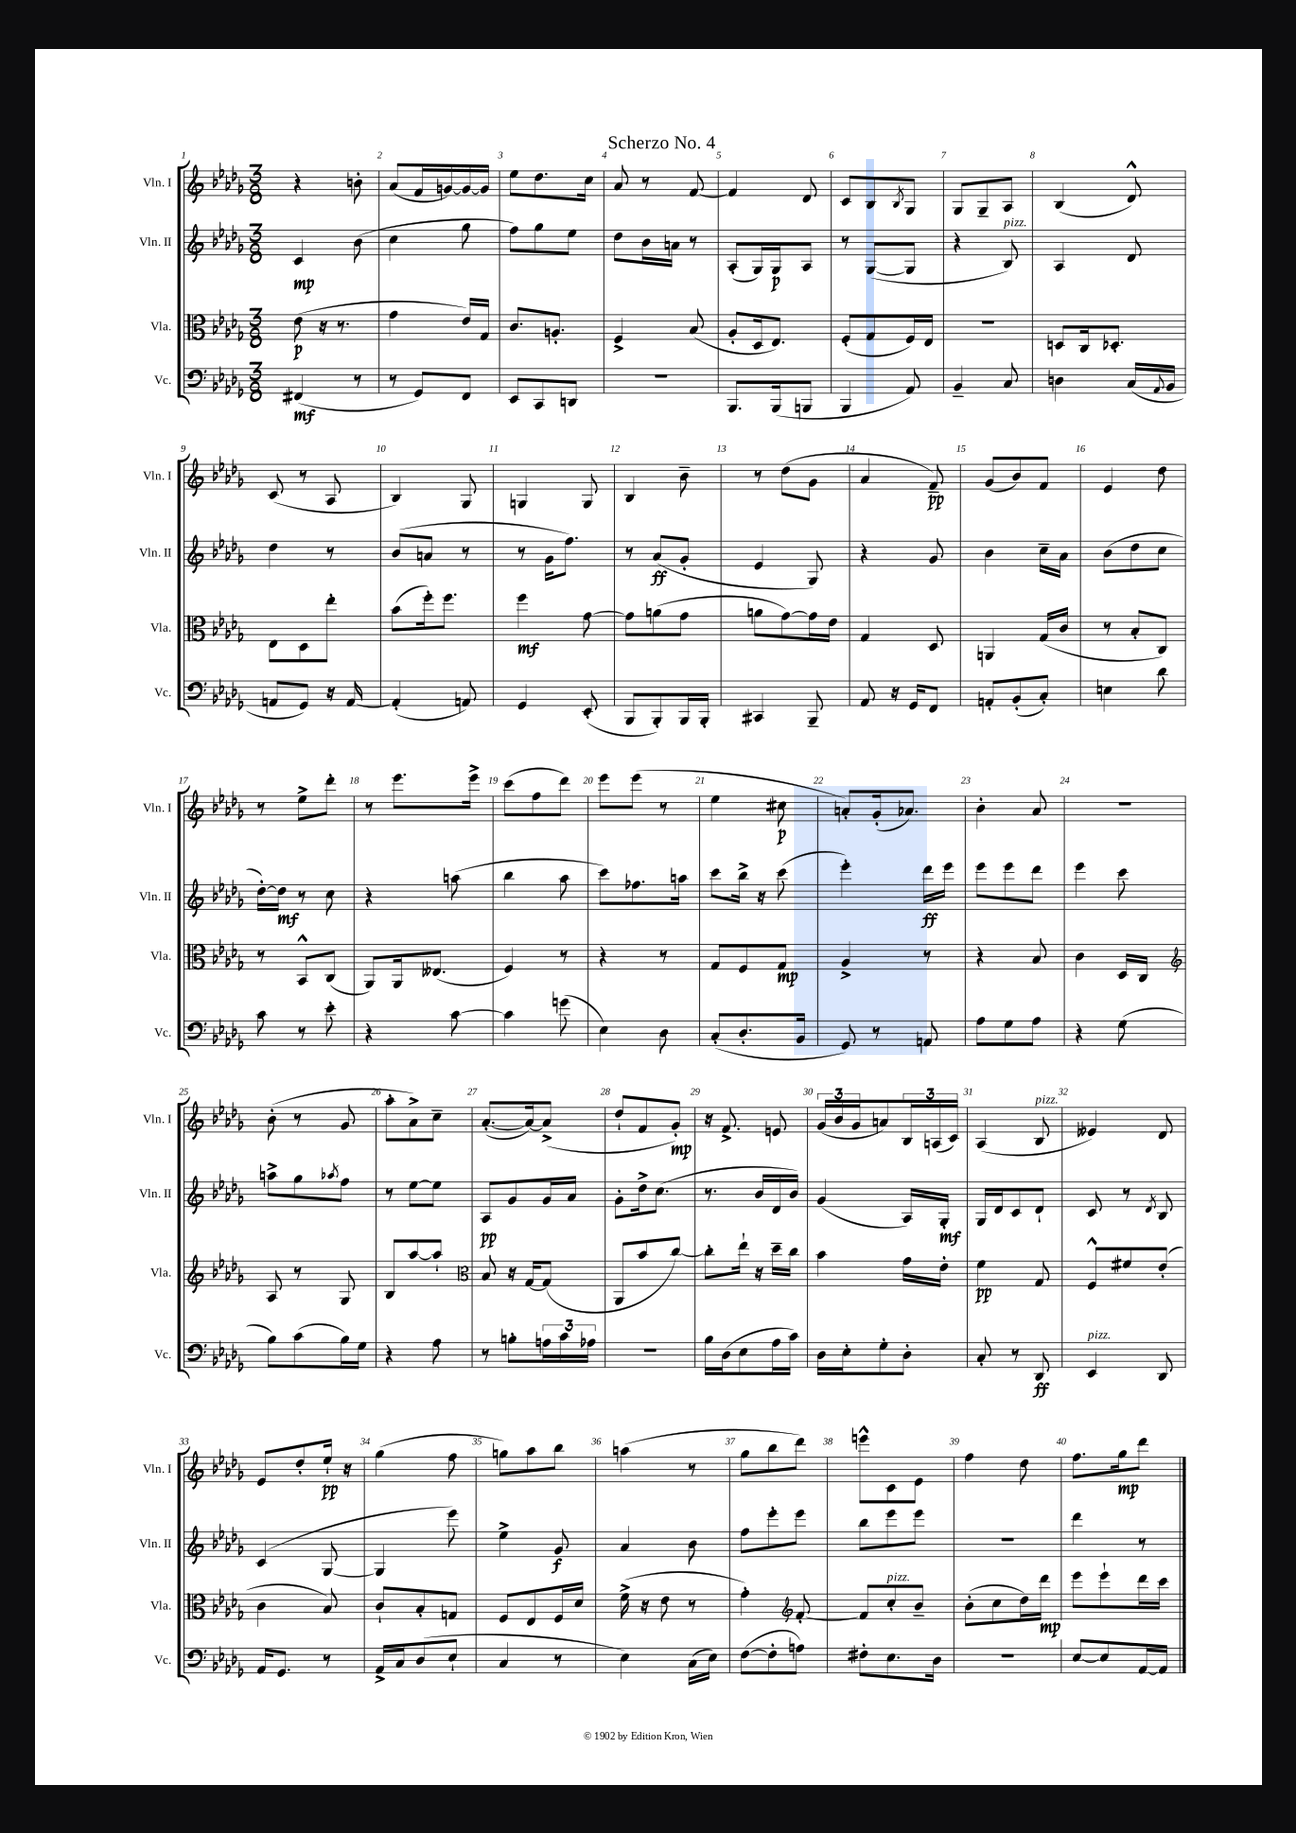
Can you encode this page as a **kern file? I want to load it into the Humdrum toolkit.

**kern	**kern	**kern	**kern
*staff4	*staff3	*staff2	*staff1
*clefF4	*clefC3	*clefG2	*clefG2
*k[b-e-a-d-g-]	*k[b-e-a-d-g-]	*k[b-e-a-d-g-]	*k[b-e-a-d-g-]
*M3/8	*M3/8	*M3/8	*M3/8
(4FF#/	(8e-\	4c/	4r
.	16r	.	.
.	8.r	.	.
8r	.	(8b-\	8b'\
=	=	=	=
8r	4g-\	4cc\	(8a-/L
8GG-/L)	.	.	16f/L
.	.	.	[16g/)
8FF/J	16e-/LL)	8gg-\	16g/_
.	16G-/JJ	.	16g/]JJ
=	=	=	=
8EE-/L	8.c/L	8ff\L)	8ee-\L
8CC/	.	8gg-\	8.dd-\
.	8.A'/J	.	.
8DD/J	.	8ee-\J	.
.	.	.	16cc\Jk
=	=	=	=
4.r	4F^/	8dd-\L	8a-/
.	.	16b-\L	8r
.	.	16a\JJ	.
.	(8B-/	8r	[8f/
=	=	=	=
8.BBB-/L	8A-'/L	(8A-'/L	4f/]
.	16D-/k	16G-/L)	.
(16BBB-/k	8.E-/J)	16G-/J	.
8BBB/J	.	8A-/J	8d-/
=	=	=	=
4BBB-/	(8F'/L	8r	8c/L
.	8G-/	([8G-/L	8B-/
.	.	.	8qB-/
8AA-/)	16F/L)	8G-/]J	8G-/J
.	16E-/JJ	.	.
=	=	=	=
4BB-~/	4.r	4r	8G-/L
.	.	.	8G-~/
8C/	.	8B-/)	8A-/J
=	=	=	=
4D\	8D/L	4A-/	(4B-/
.	16C/k	.	.
.	8.D-'/J	.	.
(16C/LL	.	8d-/	8d-^^/)
8qqAA-/	.	.	.
16BB-/JJ	.	.	.
=	=	=	=
8AA/L	8E-\L	4dd-\	(8c/
8GG-/J)	8D-\	.	8r
16r	8ee-'\J	8r	8A-/
[16AA/	.	.	.
=	=	=	=
(4AA'/]	(8b-\L	(8b-/L	4B-/)
.	16ff'\k)	8a/J	.
.	8.ff\J	.	.
8AA/)	.	8r	8G-/
=	=	=	=
4GG-/	4ff\	8r	4G/
.	.	16g-\LK	.
.	.	8.ff\J)	.
(8EE-'/	[8g-\	.	8G/
=	=	=	=
8BBB-/L	8g-\]L	8r	4B-/
8BBB-'/)	(8a\	(8a-/L	.
16BBB-/L	8g-\J	8g-'/J	8b-~\
16BBB-'/JJ	.	.	.
=	=	=	=
4CC#/	8a\L	4e-/	8r
.	[8g-\)	.	(8dd-\L
8BBB-~/	16g-\]L	8G-/)	8g-\J
.	16e-\JJ	.	.
=	=	=	=
8AA-/	4G-/	4r	4a-/
16r	.	.	.
16GG-/LK	.	.	.
8FF/J	8D-/	8g-/	8f~/)
=	=	=	=
8AA'/L	4AA/	4b-\	(8g-/L
(8BB-'/	.	.	8b-/)
8C'/J)	(16G-/LL	16cc~\LL	8f/J
.	16c/JJ	16a-\JJ	.
=	=	=	=
4E\	8r	(8b-\L	4e-/
.	8B-'/L	8dd-\	.
8d-\	8C/J)	8cc\J	8dd-\
=	=	=	=
8c\	8r	[16dd-'\LL)	8r
.	.	16dd-\]JJ	.
8r	8BB-^^/L	8r	8ee-^\L
8e-'\	(8C/J	8cc\	8ddd-'\J
=	=	=	=
4r	8AA-/L)	4r	8r
.	16AA-/k	.	8.eee-\L
.	(8.E--/J	.	.
[8c\	.	(8aa\	.
.	.	.	16eee-^\Jk
=	=	=	=
4c\]	4F/)	4bb-\	(8ccc\L
.	.	.	8ff\
(8g\	8r	8aa-\	8ddd-\J)
=	=	=	=
4E-\)	4r	8ccc\L)	8eee-\L
.	.	8.ff-\	(8eee-\J
8D-\	8r	.	8r
.	.	16aa\Jk	.
=	=	=	=
(8C'/L	8G-/L	8ccc\L	4ee-\
8.D-'/	8F/	16bb-^\Jk	.
.	.	16r	.
.	8G-/J	(8ccc\	8cc#\
16BB-/Jk	.	.	.
=	=	=	=
8GG-/)	4A-^/	4eee-'\)	8a'/L)
8r	.	.	(16g-'/k
.	.	.	8.a-/J)
8AA/	8r	16ddd-\LL	.
.	.	16eee-\JJ	.
=	=	=	=
8A-\L	4r	8eee-\L	4b-'\
8G-\	.	8eee-\	.
8A-\J	8B-/	8ddd-\J	8a-/
=	=	=	=
4r	4c\	4eee-\	4.r
(8G-\	16D-/LL	8ccc\	.
.	16C/JJ	.	.
=	=	=	=
*	*clefG2	*	*
8B-\L)	8A-/	8aa^\L	(8b-'\
(8c\	8r	8gg-\	8r
.	.	8qaa-/	.
16B-\L)	8G-/	8ff\J	8g-/
16G-\JJ	.	.	.
=	=	=	=
4r	8B-/L	8r	8aa-'\L
.	[8aa-/	[8ee-\L	8a-^\)
8A-\	8aa-`/]J	8ee-\]J	8cc~\J
=	=	=	=
*	*clefC3	*	*
8r	8B-/	8A-/L	([8.a-'/L
8B'\L	16r	8g-/	.
.	[16G-/LK	.	16a-/_k)
24A\L	(8G-/]J	16g-/L	(8a-^/]J
24c\	.	.	.
.	.	16a-/JJ	.
24A-\JJ	.	.	.
=	=	=	=
4.r	8AA-/L	8g-'\L	8dd-`/L
.	8b-/	16dd-^\k	8f/
.	.	(8.cc\J	.
.	[8cc/J)	.	8g-'/J)
=	=	=	=
16B-\LL	8cc'\]L	8.r	16r
(16D-\J	.	.	8.f^/
8E-\	16ee-`\Jk	.	.
.	16r	16b-/LL	.
16A-\L	16dd-~\LL	16d-/	8e/
16c\JJ)	16cc\JJ	16b-/JJ)	.
=	=	=	=
16D-\LL	4b-\	(4g-/	(24g-/LL
.	.	.	24b-/
16E-'\J	.	.	.
.	.	.	24g-/J
8G-'\	.	.	8a/)
8D-'\J	16g-\LL	16A-/LL)	24B-/L
.	.	.	(24A/
.	16e-'\JJ	16G-'/JJ	.
.	.	.	24c/JJ)
=	=	=	=
8C'/	4f\	16G-/LL	(4A-/
.	.	16d-/J	.
8r	.	8c/	.
8DD-/	8G-/	8d-`/J	8B-/
=	=	=	=
4EE-/	8F^^/L	8c/	4e--/)
.	8f#/	8r	.
.	.	8qd-/	.
8DD-/	(8e-'/J	8B-/	8d-/
=	=	=	=
16AA-/LK	4c\	(4c/	8e-/L
8.GG-/J	.	.	.
.	.	.	8dd-'/
8r	8B-/)	[8G-/	16ee-`/Jk
.	.	.	16r
=	=	=	=
16AA-^/LL	8c`/L	4G-/]	(4gg-\
16C/J	.	.	.
(8D-/	8B-'/	.	.
8E-`/J	8G/J	8eee-\)	8ff\
=	=	=	=
4C/	8F/L	4ee-^\	8gg\L)
.	8E-/	.	8aa-\
8r	16F/L	8g-/	8bb-\J
.	16d-/JJ	.	.
=	=	=	=
4E-\)	(16f^\	4a-/	(4aa\
.	16r	.	.
.	8e-\	.	.
(16C\LL	8r	8b-\	8r
16E-\JJ)	.	.	.
=	=	=	=
([8F\L	4g-'\)	8ff\L	8gg-\L
8F'\]	.	8eee-'\	8bb-\
*	*clefG2	*	*
8A\J)	[8f'/	8eee-\J	8ddd-\J)
=	=	=	=
8F#'\L	8f/]L	8bb-\L	8eee^^\L
8.E-\	8cc'/	8eee-\	8c\
.	8b-~/J	8eee-\J	8e-\J
16D-\Jk	.	.	.
=	=	=	=
4.r	(8b-'\L	4.r	4ff\
.	8cc\	.	.
.	16dd-\L)	.	8dd-\
.	16ddd-\JJ	.	.
=	=	=	=
[8E-/L	8eee-\L	4ddd-\	8.ff\L
8E-/]	8eee-`\	.	.
.	.	.	16gg-\k
[16AA-/L	16ddd-\L	8r	8ddd-\J
16AA-/]JJ	16ccc\JJ	.	.
==	==	==	==
*-	*-	*-	*-
